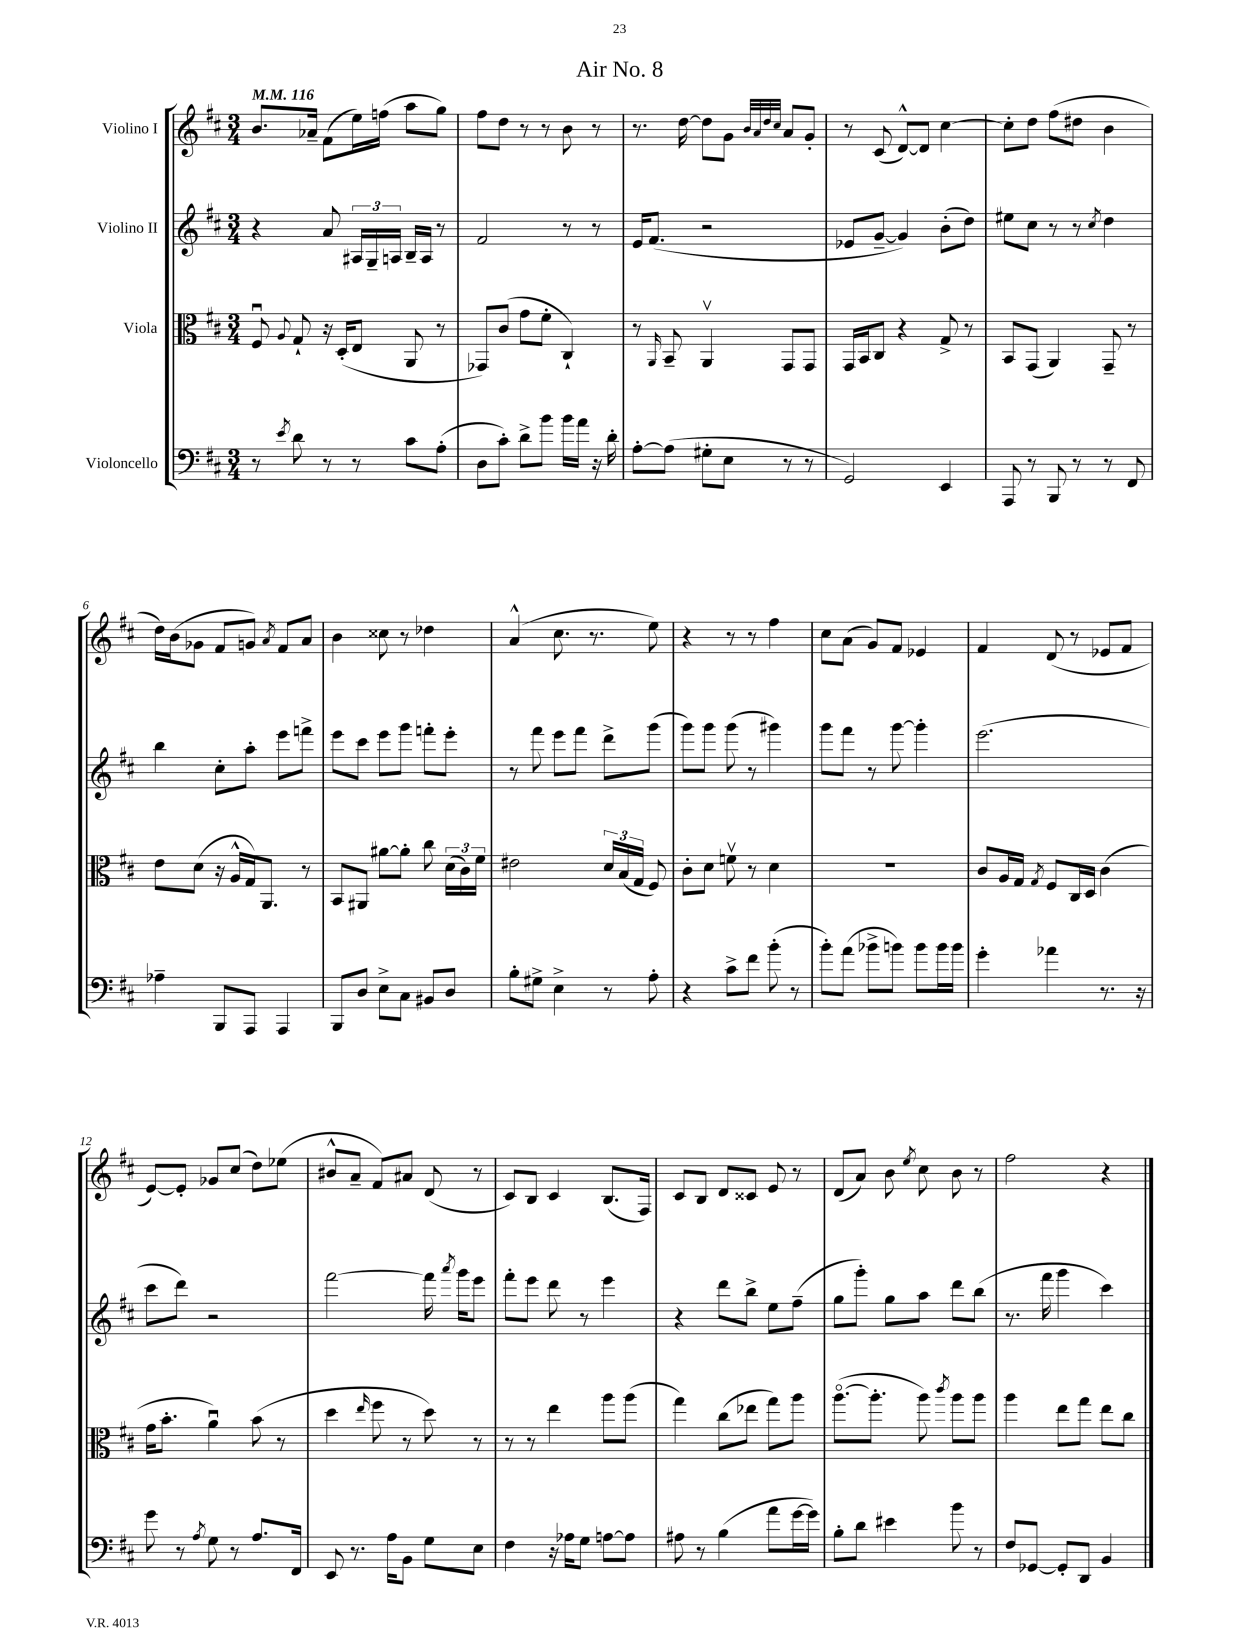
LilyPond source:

\header { title = "Air No. 8" }
<<
\new StaffGroup <<
\new Staff = "s0" \with { instrumentName = "Violino I" } {
    \clef treble \key d \major \numericTimeSignature \time 3/4 \tempo 4 = 116
    \autoBeamOff b'8.[ aes'16]-- fis'8[( e''16) f''16]( a''8[ g''8]) |
    fis''8[ d''8] r8 r8 b'8 r8 |
    r8. d''16~ d''8[ g'8] \grace { b'32[ a'32 d''32 cis''32] } a'8[ g'8]-. |
    r8 cis'8( d'8[~-^) d'8] cis''4~ |
    cis''8[-. d''8] fis''8[( dis''8] b'4 |
    d''16[) b'16( ges'8] fis'8[ g'8]) \acciaccatura { a'8 } fis'8[ a'8] |
    b'4 cisis''8 r8 des''4 |
    a'4-^( cis''8. r8. e''8) |
    r4 r8 r8 fis''4 |
    cis''8[ a'8]( g'8[) fis'8] ees'4 |
    fis'4 d'8( r8 ees'8[ fis'8] |
    e'8[~) e'8]-. ges'8[ cis''8]( d''8[) ees''8]( |
    bis'8[-^ a'8]-- fis'8[) ais'8] d'8( r8 |
    cis'8[) b8] cis'4 b8.[( fis16]) |
    cis'8[ b8] d'8[ cisis'8] e'8 r8 |
    d'8[( a'8]) b'8 \acciaccatura { e''8 } cis''8 b'8 r8 |
    fis''2 r4 \bar "|." |
}
\new Staff = "s1" \with { instrumentName = "Violino II" } {
    \clef treble \key d \major \numericTimeSignature \time 3/4
    \autoBeamOff r4 a'8 \tuplet 3/2 { ais16[ g16-- a16] } b16[-- a16] r8 |
    fis'2 r8 r8 |
    e'16[ fis'8.]( r2 |
    ees'8[ g'8]~-- g'4) b'8[-.( d''8]) |
    eis''8[ cis''8] r8 r8 \acciaccatura { cis''8 } d''4 |
    b''4 cis''8[-. a''8]-. e'''8[ f'''8]-> |
    e'''8[ cis'''8] e'''8[ g'''8] f'''8[-. e'''8]-. |
    r8 fis'''8 e'''8[ fis'''8] d'''8[-> g'''8]( |
    g'''8[) g'''8] g'''8( r8 gis'''4) |
    g'''8[ fis'''8] r8 g'''8~ g'''4-. |
    e'''2.( |
    cis'''8[ d'''8]) r2 |
    fis'''2~ fis'''16 \acciaccatura { a'''8 } g'''16[ e'''8] |
    fis'''8[-. e'''8] d'''8 r8 e'''4 |
    r4 d'''8[ b''8]-> e''8[ fis''8]--( |
    g''8[ g'''8]-.) g''8[ a''8] d'''8[ b''8]( |
    r8. fis'''16 g'''4 cis'''4) \bar "|." |
}
\new Staff = "s2" \with { instrumentName = "Viola" } {
    \clef alto \key d \major \numericTimeSignature \time 3/4
    \autoBeamOff fis8\downbow \appoggiatura { a8 } g8-! r16 d16[-.( e8] a,8 r8 |
    ges,8[) cis'8]( g'8[ fis'8]-. cis4-!) |
    r8 \grace { a,16 } b,8-- a,4\upbow g,8[ g,8] |
    g,16[ b,16 cis8] r4 g8-> r8 |
    b,8[ g,8]( a,4) g,8-- r8 |
    e'8[ d'8]( r16 a16[-^ g16) a,8.] r8 |
    b,8[ ais,8] ais'8[~ ais'8]-. cis''8 \tuplet 3/2 { d'16[( cis'16) fis'16] } |
    eis'2 \tuplet 3/2 { d'16[ b16( g16] } fis8) |
    cis'8[-. d'8] f'8\upbow r8 d'4 |
    R2. |
    cis'8[ a16 g16] \acciaccatura { g8 } fis8[ cis16 d16] cis'4( |
    g'16[ b'8.]-. a'4\downbow) b'8( r8 |
    d''4 \grace { e''16 } fis''8 r8 d''8) r8 |
    r8 r8 e''4 a''8[ a''8]( |
    g''4) cis''8[( ees''8] g''8[) a''8] |
    a''8.[~\flageolet( a''8.]-. a''8) \acciaccatura { cis'''8 } a''8[ a''8] |
    a''4 e''8[ g''8] e''8[ cis''8] \bar "|." |
}
\new Staff = "s3" \with { instrumentName = "Violoncello" } {
    \clef bass \key d \major \numericTimeSignature \time 3/4
    \autoBeamOff r8 \acciaccatura { e'8 } d'8 r8 r8 cis'8[ a8]-.( |
    d8[ cis'8]-.) d'8[-> b'8] b'16[ a'16] r16 d'16-. |
    a8[~-. a8]( gis8[-. e8] r8 r8 |
    g,2) e,4 |
    a,,8 r8 b,,8 r8 r8 fis,8 |
    aes4-- b,,8[ a,,8] a,,4 |
    b,,8[ d8] e8[-> cis8] bis,8[ d8] |
    b8[-. gis8]-> e4-> r8 a8-. |
    r4 cis'8[-> fis'8] b'8-.( r8 |
    b'8[-.) a'8]( bes'8[-> b'8]) b'8[ b'16 b'16] |
    g'4-. aes'4 r8. r16 |
    g'8 r8 \acciaccatura { a8 } g8 r8 a8.[ fis,16] |
    e,8 r8. a16[ b,8] g8[ e8] |
    fis4 r16 aes16[ g8] a8[~ a8] |
    ais8 r8 b4( a'8[ g'16~ g'16]) |
    b8[-. d'8] eis'4 b'8 r8 |
    fis8[ ges,8]~ ges,8[-. d,8] b,4 \bar "|." |
}
>>
>>
